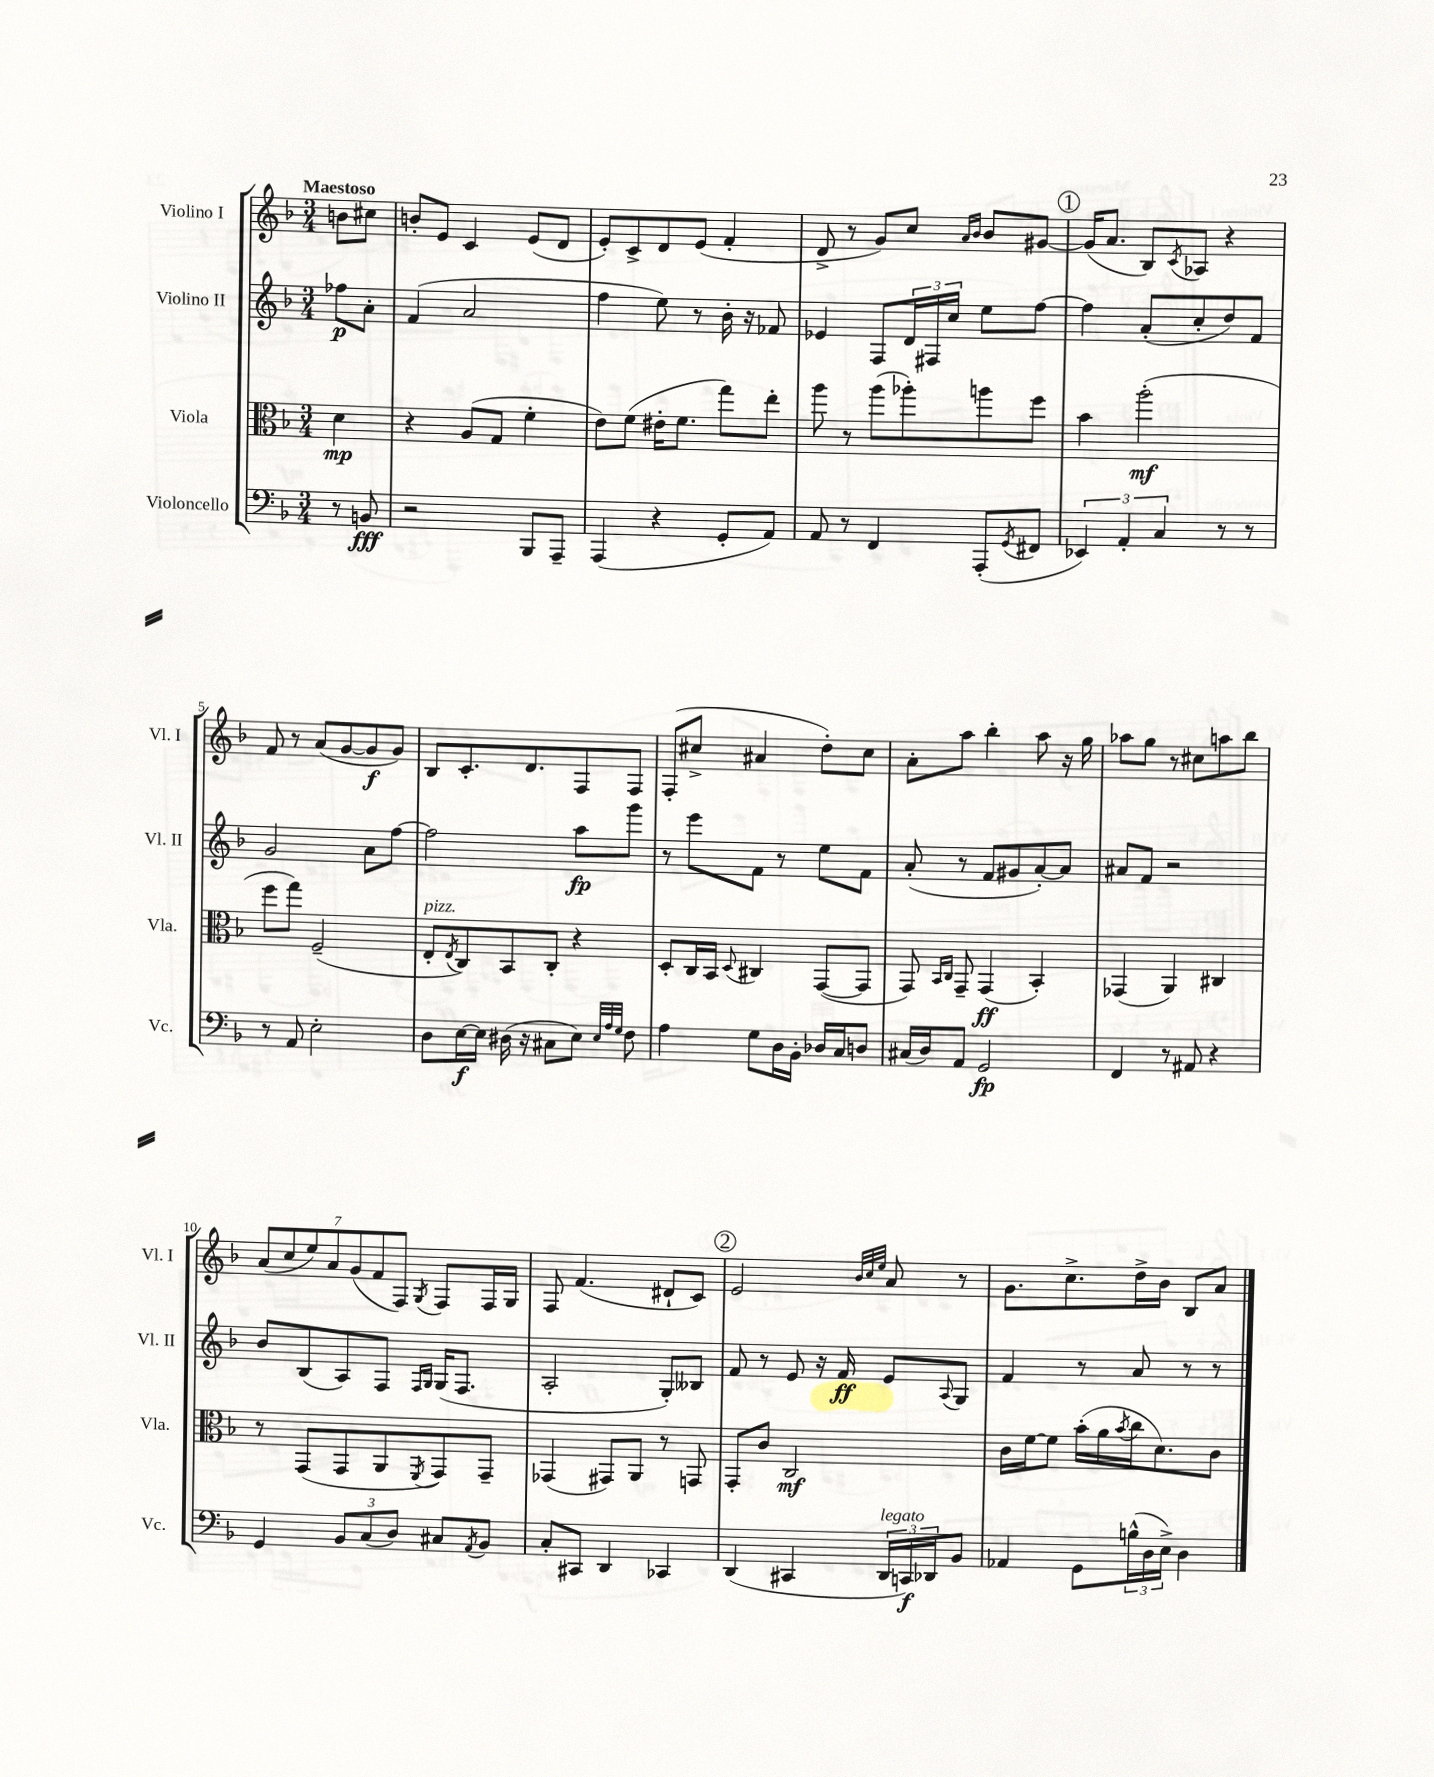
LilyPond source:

<<
\new StaffGroup <<
\new Staff = "s0" \with { instrumentName = "Violino I" shortInstrumentName = "Vl. I" } {
    \clef treble \key f \major \numericTimeSignature \time 3/4 \partial 4 \tempo "Maestoso"
    b'8 cis''8 |
    b'8-. e'8 c'4 e'8( d'8 |
    e'8-.) c'8-> d'8 e'8( f'4-. |
    d'8-> r8 g'8) c''8 \grace { a'16 bes'16 } bes'8 gis'8~ |
    \mark \markup { \circle "1" } gis'16( a'8. bes8) \acciaccatura { c'8 } aes8 r4 |
    f'8 r8 a'8( g'8~ g'8\f g'8) |
    bes8 c'8.-. d'8. f8 f8 |
    f8-.( cis''8-> ais'4 d''8-.) cis''8 |
    a'8-. a''8 bes''4-. a''8 r16 g''16 |
    aes''8 g''8 r8 cis''8 a''8 bes''8 |
    \tuplet 7/4 { a'8( c''8 e''8) a'8 g'8( f'8 f8) } \acciaccatura { g8 } f8 f16 g16 |
    f8 f'4.( dis'8-! c'8) |
    \mark \markup { \circle "2" } e'2 \grace { bes'32 c''32 e''32 } a'8 r8 |
    g'8. c''8.-> d''16-> bes'16 bes8 a'8 \bar "|." |
}
\new Staff = "s1" \with { instrumentName = "Violino II" shortInstrumentName = "Vl. II" } {
    \clef treble \key f \major \numericTimeSignature \time 3/4 \partial 4
    fes''8\p a'8-. |
    f'4( a'2 |
    f''4 e''8) r8 bes'16-. r16 fes'8 |
    ees'4 f8 \tuplet 3/2 { d'16 fis16 c''16 } e''8 f''8~ |
    \mark \markup { \circle "1" } f''4 a'8-.( c''8-. d''8) f'8 |
    g'2 a'8 f''8~ |
    f''2 a''8\fp g'''8 |
    r8 e'''8 f'8 r8 e''8 f'8 |
    a'8-.( r8 f'8 gis'8 a'8~-.) a'8 |
    ais'8 f'8 r2 |
    bes'8 bes8( a8) f8 \grace { f16 g16 } g16( f8. |
    a2-. g8-.) beses8 |
    \mark \markup { \circle "2" } f'8 r8 e'8 r16 f'16\ff e'8 \appoggiatura { a8 } g8 |
    f'4 r8 a'8 r8 r8 \bar "|." |
}
\new Staff = "s2" \with { instrumentName = "Viola" shortInstrumentName = "Vla." } {
    \clef alto \key f \major \numericTimeSignature \time 3/4 \partial 4
    d'4\mp |
    r4 a8( g8 f'4-. |
    e'8) f'8( eis'16-. f'8. g''8) e''8-. |
    a''8 r8 a''8( aes''8-.) a''8 f''8 |
    \mark \markup { \circle "1" } bes'4 a''2-.\mf( |
    f''8 g''8) f2--( |
    e8-.^\markup { \italic "pizz." } \acciaccatura { e8 } c8) bes,8 c8-. r4 |
    d8-. c16 bes,16 \appoggiatura { d8 } cis4 g,8~( g,8 |
    g,8) \grace { bes,16 c16 } g,8-- g,4\ff( bes,4-.) |
    ges,4( a,4) cis4 |
    r8 g,8( g,8 a,8 \acciaccatura { f,8 } g,8) g,8-- |
    ges,4( gis,8) a,8 r8 g,8 |
    \mark \markup { \circle "2" } g,8-. c'8 c2\mf |
    c'16 f'16~ f'8 bes'16-.( a'16 \acciaccatura { bes'8 } c''16 d'8.) c'8 \bar "|." |
}
\new Staff = "s3" \with { instrumentName = "Violoncello" shortInstrumentName = "Vc." } {
    \clef bass \key f \major \numericTimeSignature \time 3/4 \partial 4
    r8 b,8\fff |
    r2 bes,,8 a,,8-- |
    a,,4( r4 g,8-. a,8) |
    a,8 r8 f,4 a,,8-.( \acciaccatura { g,8 } fis,8 |
    \mark \markup { \circle "1" } \tuplet 3/2 { ees,4) a,4-. c4 } r8 r8 |
    r8 a,8 e2-. |
    d8 e16~\f e16 dis16( r16 cis8 e8) \grace { e32 a32 g32 } f8 |
    a4 g8 d16 bes,16-. des16 c16 d8 |
    cis16( d16) a,8 g,2\fp |
    f,4 r8 ais,8 r4 |
    g,4 \tuplet 3/2 { bes,8 c8( d8) } cis8 \acciaccatura { a,8 } bes,8 |
    c8-. cis,8 d,4 ces,4 |
    \mark \markup { \circle "2" } d,4( cis,4 \tuplet 3/2 { d,16^\markup { \italic "legato" } c,16\f) des,16 } bes,8 |
    aes,4 g,8 \tuplet 3/2 { b16-^( d16 e16->) } d4 \bar "|." |
}
>>
>>
